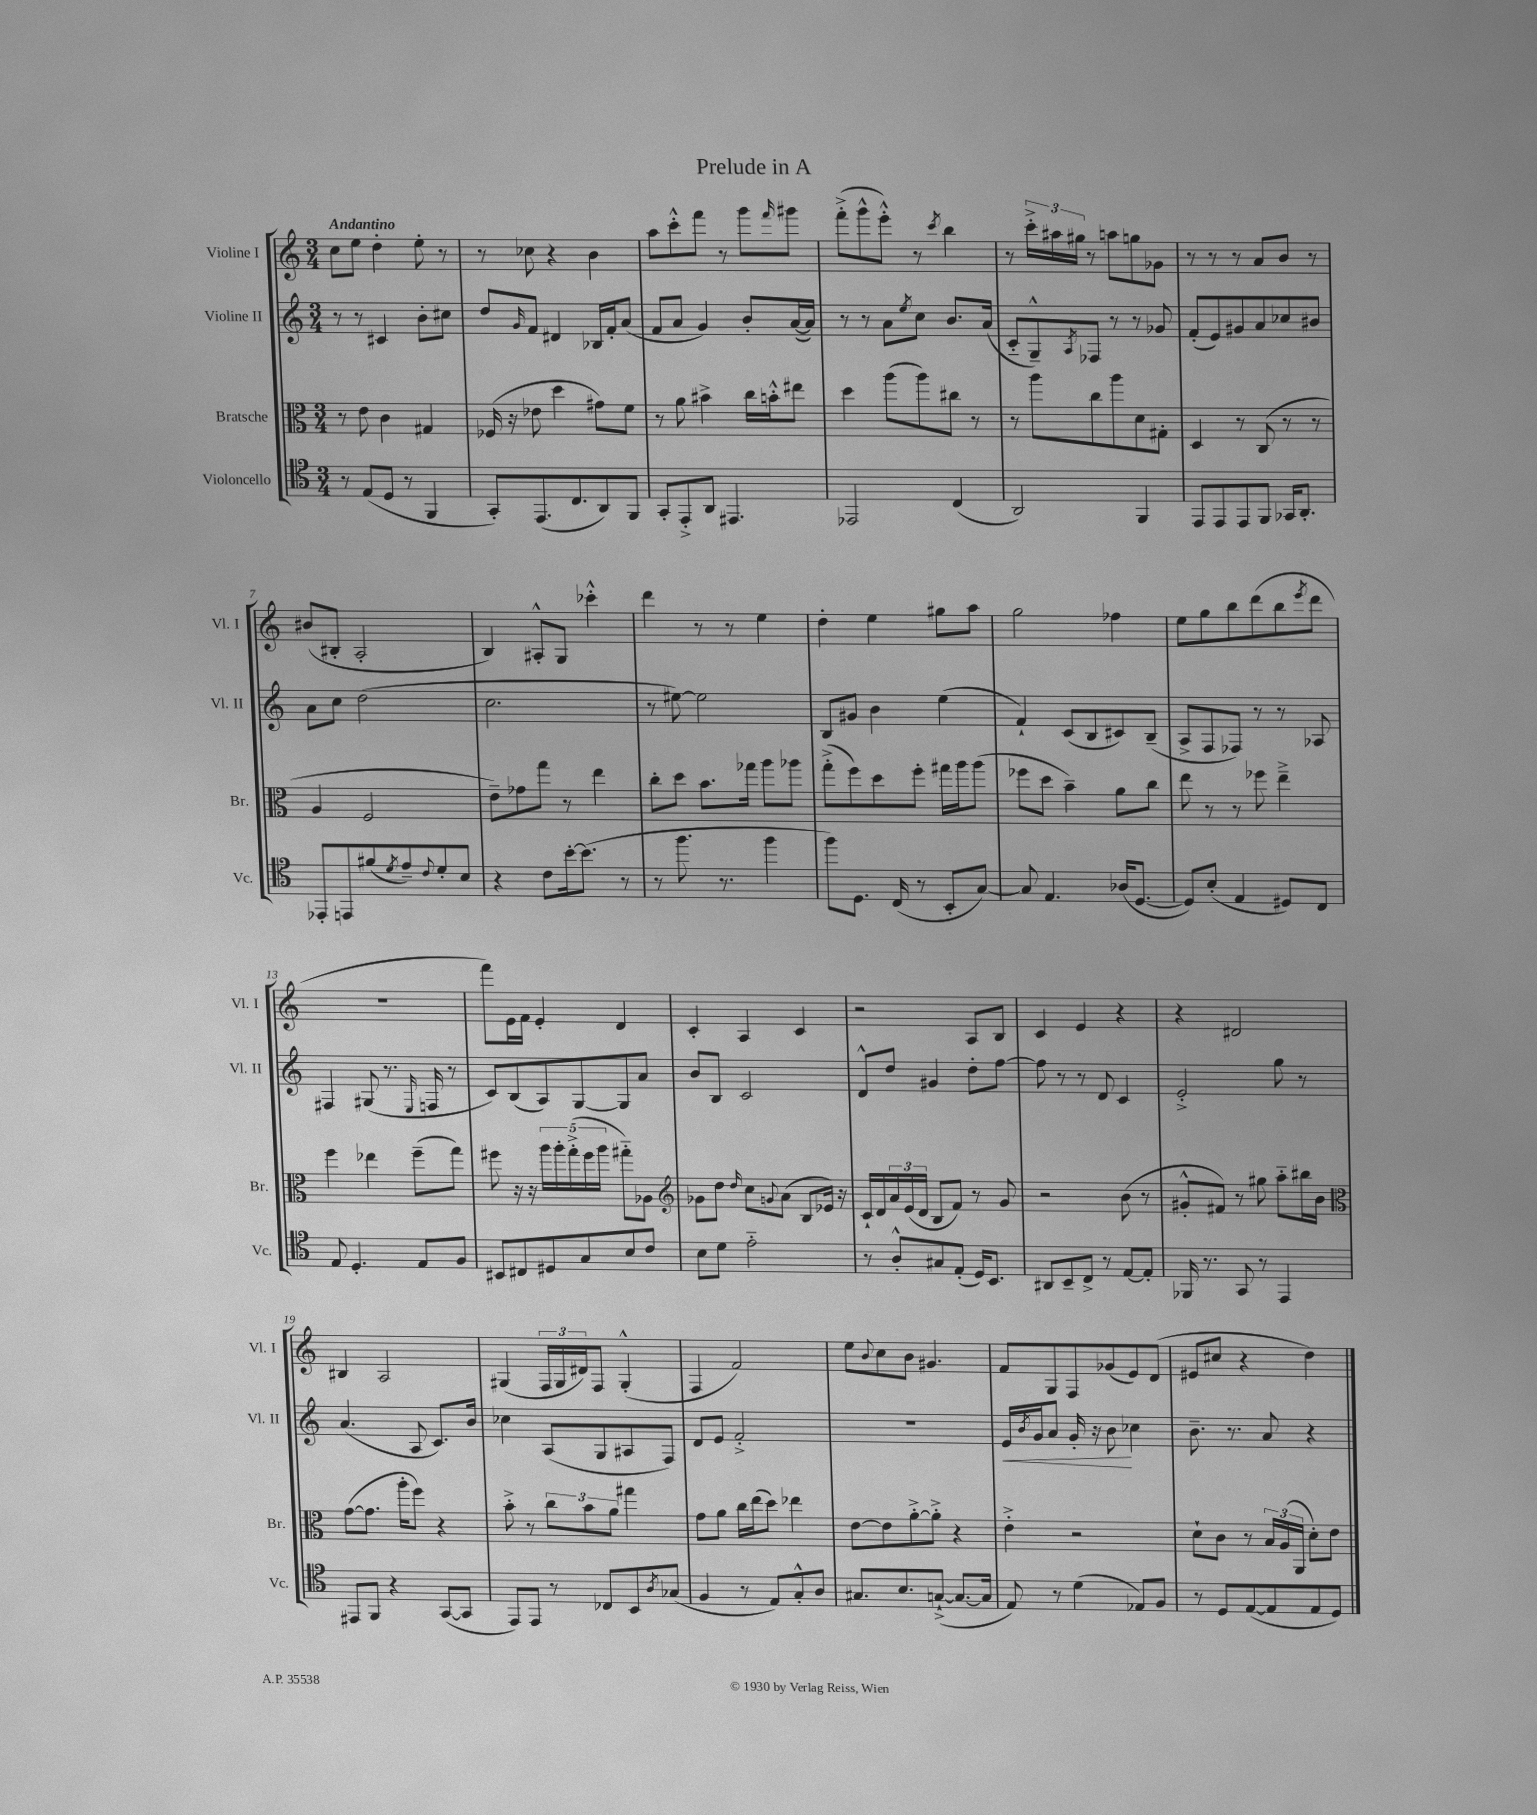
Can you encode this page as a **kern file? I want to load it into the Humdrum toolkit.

**kern	**kern	**kern	**dynam	**kern
*part4	*part3	*part2	*part2	*part1
*staff4	*staff3	*staff2	*staff2	*staff1
*I"Violoncello	*I"Bratsche	*I"Violine II	*	*I"Violine I
*I'Vc.	*I'Br.	*I'Vl. II	*	*I'Vl. I
*clefC4	*clefC3	*clefG2	*	*clefG2
*k[]	*k[]	*k[]	*	*k[]
*M3/4	*M3/4	*M3/4	*	*M3/4
=1	=1	=1	=1	=1
!	!	!	!	!LO:TX:a:B:t=Andantino
8r	8r	8r	.	8cc\L
(8E/L	8e\	8r	.	8ee\J
8D/J	4c\	4c#X/	.	4dd'\
8r	.	.	.	.
4FF/	4G#X/	8b'\L	.	8ee'\
.	.	8cc#X\J	.	8r
=2	=2	=2	=2	=2
8GG'/L)	(16F-X/	8dd/L	.	8r
.	16r	.	.	.
.	.	16qqg/	.	.
(8.EE/	8e-X\	8f/J	.	8cc-X\
.	4dd\	4d#X/	.	4r
8.C/	.	.	.	.
8AA/)	8g#X\L)	16B-X/LL	.	4b\
.	.	16f'/J	.	.
8FF/J	8f\J	(8a/J	.	.
=3	=3	=3	=3	=3
8GG'/L	8r	8f/L	.	8aa\L
8EE'^/	8a\	8a/J	.	8ccc'^^\
8AA/J	4b#X^\	4g/)	.	8fff\J
4.EE#X/	.	.	.	8r
.	16cc\LL	8b'/L	.	8ggg\L
.	16bn'^^\J	.	.	.
.	.	.	.	16qqfff/
.	8ee#X\J	([16a/L	.	8ggg#X\J
.	.	16a/JJ])	.	.
=4	=4	=4	=4	=4
2EE-X/	4dd\	8r	.	(8fff'^\L
.	.	8r	.	8ggg^^\
.	(8aa\L	8a\L	.	8eee'^^\J)
.	.	8qee/	.	.
.	8aa\)	8cc\J	.	8r
.	.	.	.	8qccc/
(4C/	8cc#X\J	8.b/L	.	4bb\
.	8r	.	.	.
.	.	(16a/Jk	.	.
=5	=5	=5	=5	=5
2AA/)	8r	8c/L	.	8r
.	8aa\L	8G~^^/)	.	24ccc'^\LL
.	.	.	.	24aa#X\
.	.	.	.	24gg#X\JJ
.	.	8qA/	.	.
.	8cc\	8F-X/J	.	8r
.	8aa\	8r	.	8aan\L
4FF/	8d\	8r	.	8ggn\
.	8G#X'\J	8g-X/	.	8g-X\J
=6	=6	=6	=6	=6
8EE/L	4D/	(8f'/L	.	8r
8EE/	.	8e/)	.	8r
8EE/	8r	8g#X/	.	8r
8FF/J	(8C/	8a/	.	8a/L
16GG-X/KL	8r	8cc-X/	.	8b/J
8.AA'/J	.	.	.	.
.	8r	8b#X/J	.	8r
!!LO:LB:g=z
=7	=7	=7	=7	=7
8EE-X'/L	4A/	8a\L	.	(8b#X/L
8EEn/	.	8cc\J	.	8B#X'/J
(8f#X/	2F/	(2dd\	.	2A'/
8qd/	.	.	.	.
8e~/)	.	.	.	.
8qqc/	.	.	.	.
8d'/	.	.	.	.
8B/J	.	.	.	.
=8	=8	=8	=8	=8
4r	8e~\L)	2.cc\	.	4B/)
.	8g-X\	.	.	.
8c\L	8gg\J	.	.	8A#X'^^/L
[16b'\k	8r	.	.	8G/J
(8.b\J]	.	.	.	.
.	4ee\	.	.	4ccc-X'^^\
8r	.	.	.	.
=9	=9	=9	=9	=9
8r	8cc'\L	8r	.	4ddd\
8.ff\	8dd\J	[8ee#X\)	.	.
.	8.b\L	2ee#\]	.	8r
8.r	.	.	.	.
.	.	.	.	8r
.	16gg-X\Jk	.	.	.
4ff\	8aa\L	.	.	4ee\
.	8aa-X\J	.	.	.
=10	=10	=10	=10	=10
8ff\L)	(8gg'^\L	8B/L	.	4dd'\
8.D\J	8ff\)	8g#X/J	.	.
.	8dd\	4b\	.	4ee\
(16C/	.	.	.	.
8r	8ff'\J	.	.	.
8BB'/L	16gg#X\LL	(4ee\	.	8gg#X\L
.	16aa\J	.	.	.
[8G/J)	(8aa\J	.	.	8aa\J
=11	=11	=11	=11	=11
8G/]	8ff-X\L	4f`/)	.	2gg\
4.E/	8dd\J	.	.	.
.	4b~\)	(8c/L	.	.
.	.	8B/	.	.
(16A-X/KL	8a\L	8c#X/)	.	4ff-X\
[8.D/J	.	.	.	.
.	8cc\J	(8B~/J	.	.
=12	=12	=12	=12	=12
8D/L])	8ee\	8A^/L	.	8ee\L
(8B'/J	8r	8F/	.	8gg\
4E/	8r	8F-X/J)	.	8bb\
.	8ff-X\	8r	.	(8ddd\
8D#X/L)	4ee~^\	8r	.	8bb\
.	.	.	.	8qeee/
8C/J	.	8A-X/	.	8ddd\J
!!LO:LB:g=z
=13	=13	=13	=13	=13
8E/	4ff\	4F#X/	.	2.r
4.D'/	.	.	.	.
.	4ee-X\	(8G#X/	.	.
.	.	8.r	.	.
8E/L	(8ff~\L	.	.	.
.	.	16qqE/	.	.
.	.	16Fn/	.	.
8F/J	8gg\J)	8r	.	.
=14	=14	=14	=14	=14
8BB#X/L	8ff#X\	8c/L)	.	8fff\L)
8C#X/	16r	(8B/	.	16e\L
.	16r	.	.	16f\JJ
8D#X/	20aa\LL	8A/)	.	4e'/
.	20aa'\	.	.	.
.	(20gg'^\	.	.	.
8G/	.	[8G/	.	.
.	20ff#\	.	.	.
.	20aa\JJ	.	.	.
8B/	8gg#X\L)	8G/]	.	4d/
8c/J	8A-X\J	8a/J	.	.
=15	=15	=15	=15	=15
*	*clefG2	*	*	*
8B\L	8g-X\L	8b/L	.	4c'/
8d\J	8dd\J	8B/J	.	.
.	16qqdd/	.	.	.
2e\	8cc\L	2c/	.	4A/
.	8qqgn/	.	.	.
.	(8a\J	.	.	.
.	8B/L	.	.	4c/
.	16e-X/Jk)	.	.	.
.	16r	.	.	.
=16	=16	=16	=16	=16
8r	16c`/LL	8d^^/L	.	2r
.	16d/	.	.	.
8A'^^/L	24a/	8dd/J	.	.
.	(24e/	.	.	.
.	24d/JJ	.	.	.
8G#X/	8B/L	4g#X/	.	.
(8E'/J	8f/J)	.	.	.
16D/KL)	8r	8dd'\L	.	8A/L
8.BB/J	.	.	.	.
.	8g/	[8ff\J	.	8B/J
=17	=17	=17	=17	=17
8AA#X/L	2r	8ff\]	.	4c/
8BB~/	.	8r	.	.
8C^/J	.	8r	.	4e/
8r	.	8d/	.	.
[8E/L	(8b\	4c/	.	4r
8E'/J]	8r	.	.	.
=18	=18	=18	=18	=18
16FF-X/	8g#X'^^/L	2e'^/	.	4r
8.r	.	.	.	.
.	8f#X/J)	.	.	.
8GG/	8r	.	.	2d#X/
8r	8gg#X\	.	.	.
4EE/	8aa\L	8gg\	.	.
.	16bb#X\L	8r	.	.
.	16b\JJ	.	.	.
!!LO:LB:g=z
=19	=19	=19	=19	=19
*	*clefC3	*	*	*
8EE#X/L	([8g\L	(4.a/	.	4B#X/
8FF/J	8.g\J]	.	.	.
4r	.	.	.	2A/
.	16aa'\KL	.	.	.
.	8ff\J)	8A/	.	.
([8GG/L	4r	8.c/L)	.	.
8GG/J]	.	.	.	.
.	.	16b/Jk	.	.
=20	=20	=20	=20	=20
8EE/L)	8b'^\	4cc-X\	.	(4G#X/
8EE/J	8r	.	.	.
8r	12cc\L	(8A/L	.	24F/LL
.	.	.	.	24G#/
.	12b\	.	.	24d#X/J)
8C-X/L	.	8G/	.	8F/J
.	12a\J	.	.	.
8BB/	4gg#X\	8A#X/	.	(4G#'^^/
8qA/	.	.	.	.
(8G-X/J	.	8F/J)	.	.
=21	=21	=21	=21	=21
4F/	8g\L	8d/L	.	4F/
.	8a\J	8e/J	.	.
8r	16cc\LL	2f'^/	.	2f/)
.	(16ee\J	.	.	.
8E/L)	8dd\J)	.	.	.
8G'^^/	4ee-X\	.	.	.
8A/J	.	.	.	.
=22	=22	=22	=22	=22
8.G#X/L	[8e\L	2.r	.	8ee\L
.	.	.	.	8qqb/
.	8e\]	.	.	8cc\
8.B/	.	.	.	.
.	[8a'^\	.	.	8b\J
([8Gn`^/J	8a'^\J]	.	.	4.g#X/
8.G/L_	4r	.	.	.
16G/Jk]	.	.	.	.
=23	=23	=23	=23	=23
!	!	!	!LO:HP:b	!
8E/)	4e'^\	16e/LL	<	8f/L
.	.	8qb/	.	.
.	.	16g/J	.	.
8r	.	8a/J	.	8G/
(4d\	2r	16g'/	.	8F/
.	.	16r	.	.
.	.	8b\	.	(8g-X/
8E-X/L)	.	4cc-X\	[	8e/)
8F/J	.	.	.	(8d/J
=24	=24	=24	=24	=24
8r	8d`\L	8.b~\	.	8e#X/L
8D/L	8c\J	.	.	8cc#X/J
.	.	8.r	.	.
([8E/	8r	.	.	4r
8E/]	24B/LL	8a/	.	.
.	(24A/	.	.	.
.	24AA/JJ	.	.	.
8E/	8d'\L)	4r	.	4dd\)
8D/J)	8e\J	.	.	.
==	==	==	==	==
*-	*-	*-	*-	*-
